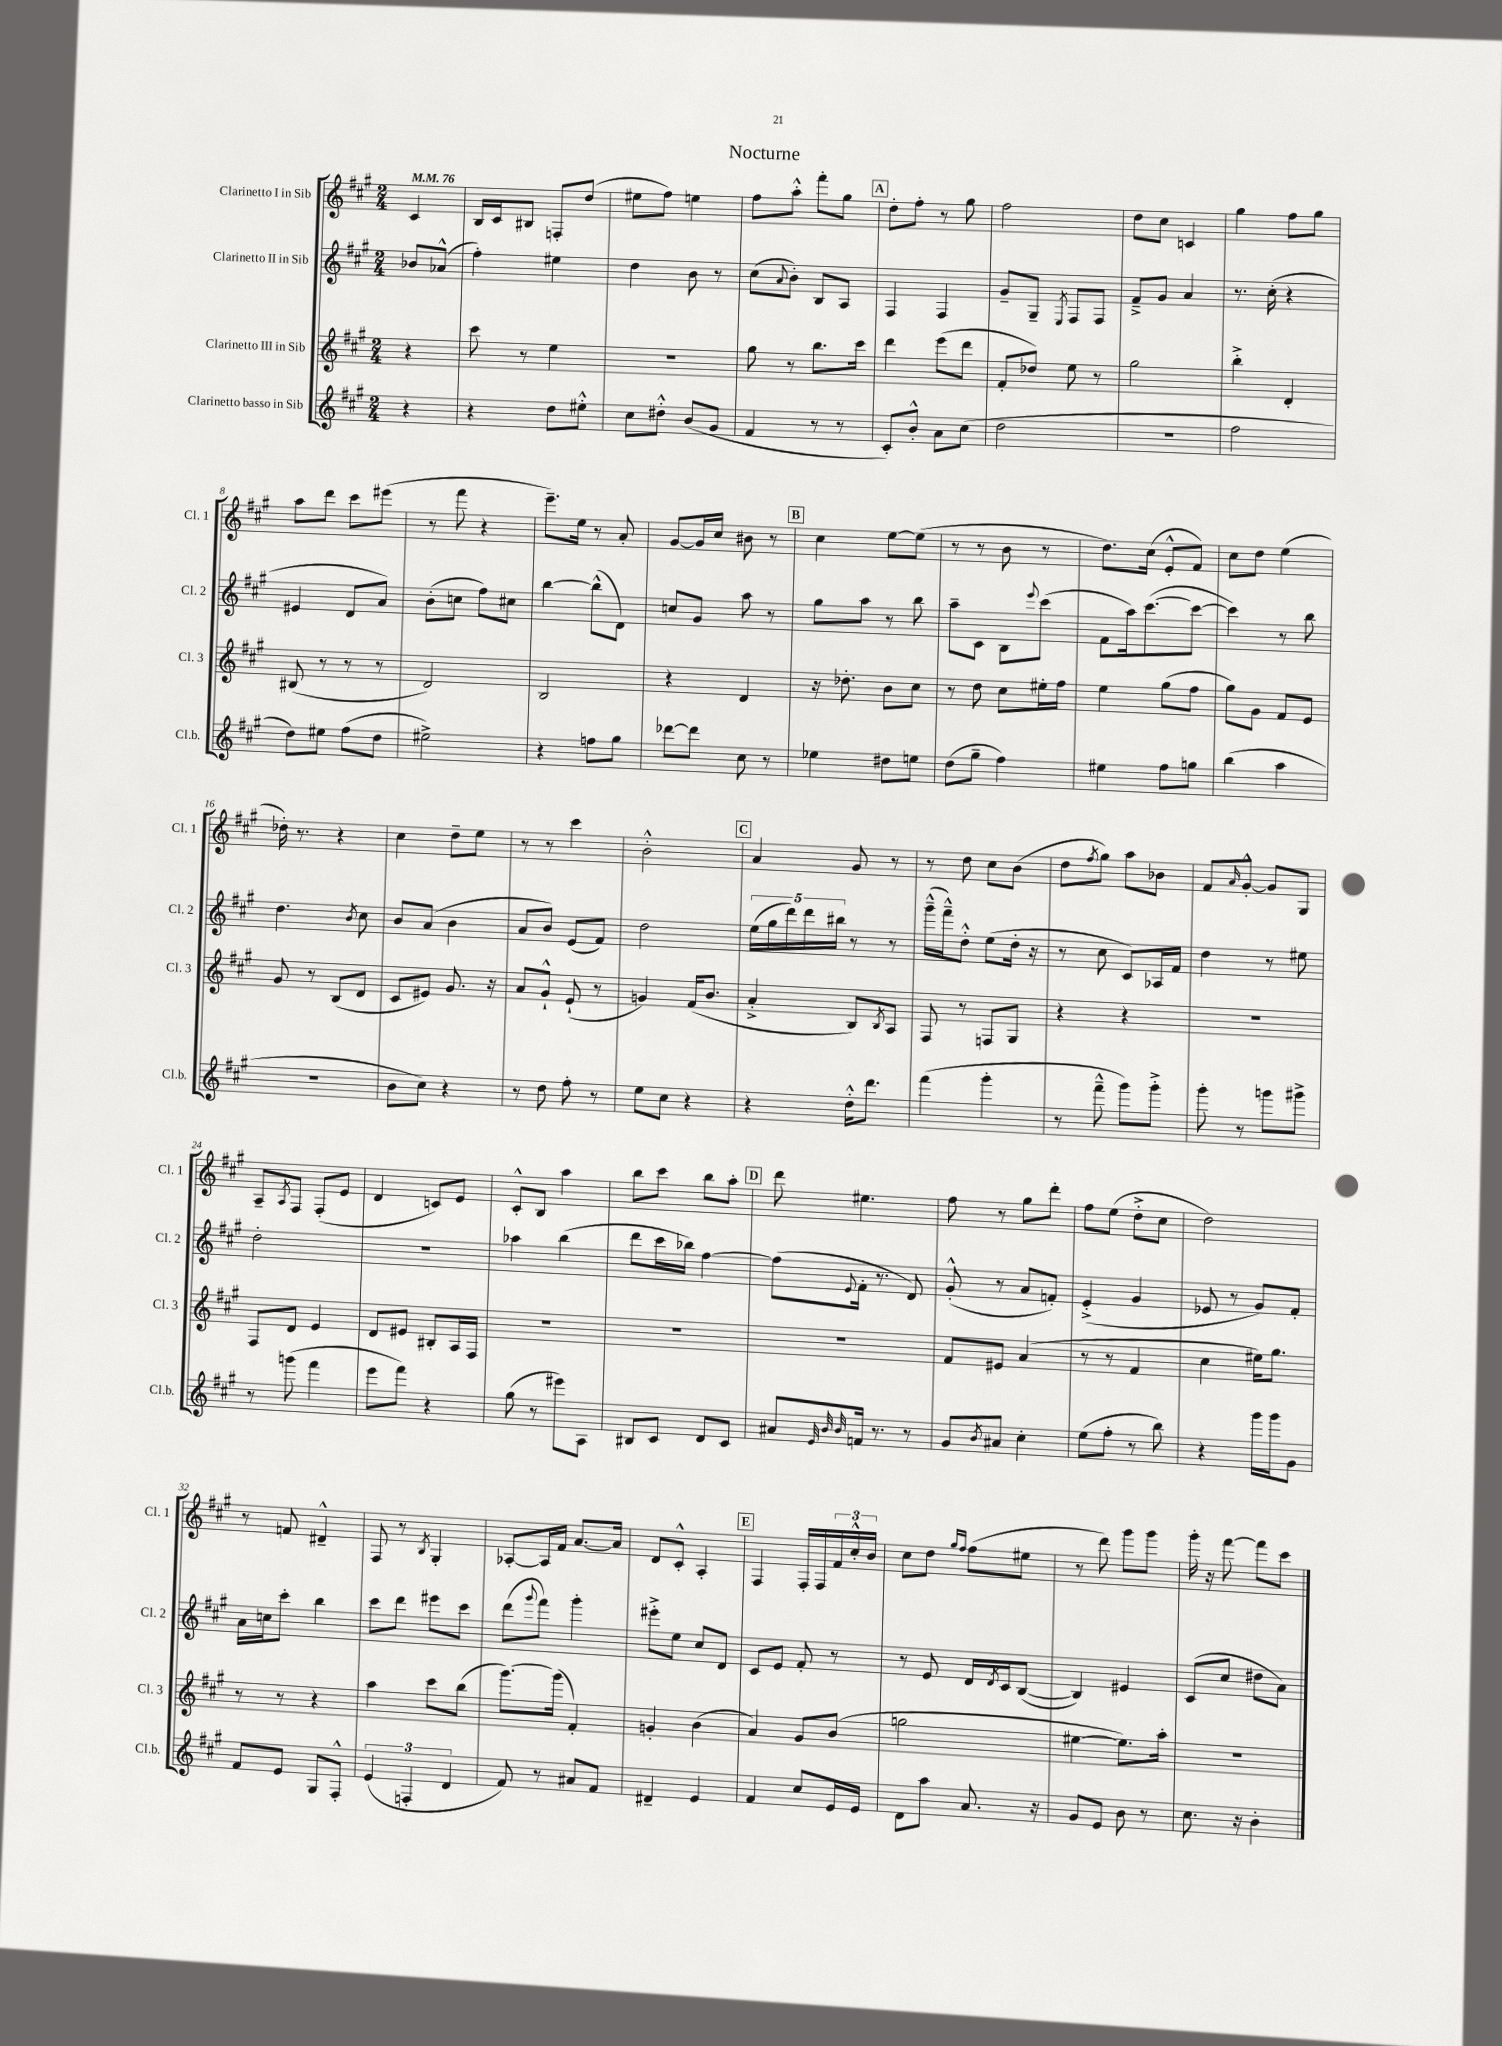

**kern	**kern	**kern	**kern
*part4	*part3	*part2	*part1
*staff4	*staff3	*staff2	*staff1
*I"Clarinetto basso in Sib	*I"Clarinetto III in Sib	*I"Clarinetto II in Sib	*I"Clarinetto I in Sib
*I'Cl.b.	*I'Cl. 3	*I'Cl. 2	*I'Cl. 1
*clefG2	*clefG2	*clefG2	*clefG2
*k[f#c#g#]	*k[f#c#g#]	*k[f#c#g#]	*k[f#c#g#]
*M2/4	*M2/4	*M2/4	*M2/4
*MM76	*MM76	*MM76	*MM76
=	=	=	=
4r	4r	8b-X/L	4c#/
.	.	(8a-X^^/J	.
=1	=1	=1	=1
4r	8ccc#\	4ff#'\)	16B/LL
.	.	.	16c#/J
.	8r	.	8B#X/J
8dd\L	4ee\	4ee#X\	8Fn'/L
8ee#X'^^\J	.	.	(8dd/J
=2	=2	=2	=2
8cc#\L	2r	4dd\	8ee#X\L
8dd#X'^^\J	.	.	8ff#\J)
(8b/L	.	8b\	4een\
8g#/J	.	8r	.
=3	=3	=3	=3
4f#/	8gg#\	(8cc#\L	8ff#\L
.	.	8qqa/	.
.	8r	8b'\J)	8aa'^^\J
8r	8.bb\L	8B/L	8fff#'\L
8r	.	8A/J	8gg#\J
.	16ccc#\Jk	.	.
!!LO:REH:place=s1:t=A
=4	=4	=4	=4
8c#'/L)	4ddd\	4F#/	8dd'\L
8b'^^/J	.	.	8ff#'\J
8a\L	(8eee\L	4F#/	8r
(8cc#\J	8ddd\J	.	8gg#\
=5	=5	=5	=5
2dd\	8f#'/L	8g#~/L	2ff#\
.	8dd-X/J)	8G#~/J	.
.	.	8qE/	.
.	8ee\	8F#/L	.
.	8r	8F#/J	.
=6	=6	=6	=6
2r	2gg#\	8f#~^/L	8dd\L
.	.	8g#/J	8cc#\J
.	.	4a/	4cn/
=7	=7	=7	=7
2ff#\	4bb'^\	8.r	4gg#\
.	.	(16cc#'\	.
.	4d'/	4r	8ff#\L
.	.	.	8gg#\J
!!LO:LB:g=z
=8	=8	=8	=8
8dd\L)	(8B#X/	4e#X/	8aa\L
8ee#X\J	8r	.	8ddd\J
(8ff#\L	8r	8d/L	8ccc#\L
8dd\J	8r	8a/J)	(8eee#X\J
=9	=9	=9	=9
2ee#X^\)	2d/)	(8b'\L	8r
.	.	8ccn\J	8fff#\
.	.	8ff#\L)	4r
.	.	8cc#X\J	.
=10	=10	=10	=10
4r	2B/	[4bb\	8.eee~\L)
.	.	.	16ee\Jk
8ffn\L	.	(8bb^^\L]	8r
8gg#\J	.	8d\J)	8a'/
=11	=11	=11	=11
[8ddd-X\L	4r	8ccn/L	[8g#/L
8ddd-\J]	.	8g#/J	16g#/L]
.	.	.	16cc#/JJ
8cc#\	4d/	8aa\	8b#X\
8r	.	8r	8r
!!LO:REH:place=s1:t=B
=12	=12	=12	=12
4ee-X\	16r	8gg#\L	4cc#\
.	8.dd-X'\	.	.
.	.	8aa\J	.
8dd#X\L	8b\L	8r	[8ee\L
8een\J	8cc#\J	8bb\	(8ee\J]
=13	=13	=13	=13
(8dd\L	8r	8aa~\L	8r
8gg#~\J	8dd\	8c#\J	8r
4ff#\)	8cc#\L	8B\L	8b\
.	.	8qqeee/	.
.	16ee#X'\L	(8ccc#\J	8r
.	16ff#\JJ	.	.
=14	=14	=14	=14
4ee#X\	4ee\	8f#\L	8.dd\L)
.	.	16aa\k)	.
.	.	([8.ccc#\	(16cc#\Jk
8ff#\L	(8gg#\L	.	8e'^^/L
8ggn\J	8ff#\J	8ccc#\J_	8f#/J)
=15	=15	=15	=15
(4bb\	8gg#\L)	4ccc#\])	8cc#\L
.	8g#\J	.	8dd\J
4aa\	8f#/L	8r	(4ee\
.	8e/J	8bb\	.
!!LO:LB:g=z
=16	=16	=16	=16
2r	8g#/	4.dd\	16dd-X'\)
.	.	.	8.r
.	8r	.	.
.	(8B/L	.	4r
.	.	8qb/	.
.	8d/J	8cc#\	.
=17	=17	=17	=17
8b\L	8c#/L	8b/L	4cc#\
8cc#\J)	8e#X/J)	(8a/J	.
4r	8.g#/	4b\	8dd~\L
.	.	.	8ee\J
.	16r	.	.
=18	=18	=18	=18
8r	8a/L	8a/L	8r
8dd\	8g#`^^/J	8b/J)	8r
8ff#'\	(8e`/	(8e/L	4ccc#\
8r	8r	8f#/J)	.
=19	=19	=19	=19
8ee\L	4gn/)	2dd\	2b'^^\
8cc#\J	.	.	.
4r	(16f#/KL	.	.
.	8.b/J	.	.
!!LO:REH:place=s1:t=C
=20	=20	=20	=20
4r	4a'^/	(20ee\LL	4a/
.	.	20gg#\	.
.	.	20ddd\)	.
.	.	20ddd\	.
.	.	20bb#X\JJ	.
16dd'^^\KL	8B/L)	8r	8g#/
8.ddd\J	.	.	.
.	8qB/	.	.
.	8A/J	8r	8r
=21	=21	=21	=21
(4fff#\	8F#/	(16ggg#~^^\LL	8r
.	.	16fff#~^^\J)	.
.	8r	8dd'^^\J	8dd\
4ggg#'\	8Fn/L	(8ee\L	8cc#\L
.	8G#/J	16dd'\Jk	(8b\J
.	.	16r	.
=22	=22	=22	=22
8r	4r	8r	8dd\L
.	.	.	8qff#/
8fff#~^^\	.	8cc#\	8gg#\J)
8ggg#\L)	4r	8c#/L)	8aa\L
8ggg#'^\J	.	16A-X/L	8b-X\J
.	.	16f#/JJ	.
=23	=23	=23	=23
8ggg#'\	2r	4dd\	8f#/L
.	.	.	16qqa/
8r	.	.	[8g#'^^/J
8gggn\L	.	8r	8g#/L]
8ggg#X^\J	.	8ee#X\	8G#/J
!!LO:LB:g=z
=24	=24	=24	=24
8r	8F#/L	2dd'\	8A~/L
.	.	.	8qA/
(8gggn\	8d/J	.	8F#/J
4fff#\	4e/	.	(8F#'/L
.	.	.	8e/J
=25	=25	=25	=25
8eee\L	8d/L	2r	4d/
8fff#\J)	8e#X/J	.	.
4r	8B#X'/L	.	8cn/L)
.	16A/L	.	8e/J
.	16F#/JJ	.	.
=26	=26	=26	=26
(8gg#\	2r	4aa-X\	8c#'^^/L
8r	.	.	8B/J
8eee#X\L)	.	(4bb\	4aa\
8A\J	.	.	.
=27	=27	=27	=27
8B#X/L	2r	8ddd\L	8bb\L
8c#/J	.	16ccc#\L	8ccc#\J
.	.	16bb-X\JJ)	.
8d/L	.	[4ff#\	8bb\L
8c#/J	.	.	8aa'\J
!!LO:REH:place=s1:t=D
=28	=28	=28	=28
8a#X/L	2r	(8ff#\L]	8ddd\
32qqe/	.	.	.
32qqb/	.	.	.
32qqb/	.	8qqe/	.
16fn/Jk	.	16f#'\Jk	4.ee#X\
8.r	.	8.r	.
8r	.	8d/)	.
=29	=29	=29	=29
8g#/L	8f#/L	(8g#'^^/	8ff#\
8qb/	.	.	.
8a#X/J	8e#X/J	8r	8r
4cc#'\	(4a/	8a/L	8gg#\L
.	.	8fn'/J)	8ddd'\J
=30	=30	=30	=30
(8ee\L	8r	(4e'^/	8ff#\L
8ff#'\J	8r	.	(8ee\J
8r	4f#/	4g#/	8dd'^\L
8bb\)	.	.	8cc#\J
=31	=31	=31	=31
4r	4cc#\	8e-X/	2dd\)
.	.	8r	.
16ggg#\LL	16ee#X\KL)	8g#/L)	.
16ggg#\J	8.gg#\J	.	.
8g#\J	.	8f#'/J	.
!!LO:LB:g=z
=32	=32	=32	=32
8f#/L	8r	16a\LL	8r
.	.	16ccn\J	.
8e/J	8r	8ccc#'\J	8fn/
8G#/L	4r	4bb\	4d#X~^^/
8F#'^^/J	.	.	.
=33	=33	=33	=33
(6e/	4aa\	8ccc#\L	8F#/
.	.	8ddd\J	8r
6Fn'/	.	.	.
.	.	.	8qB/
.	8ccc#\L	8eee#X\L	4G#'/
6d/	.	.	.
.	(8bb\J	8ccc#\J	.
=34	=34	=34	=34
8f#/)	[8.ggg#\L)	(8ddd\L	[8A-X'/L
.	.	8qqggg#/	.
8r	.	8fff#\J)	16A-/L]
.	(16ggg#\Jk]	.	16f#/JJ
8a#X/L	4f#'/)	4ggg#'\	[8.a/L
8f#/J	.	.	.
.	.	.	16a/Jk]
=35	=35	=35	=35
4d#X~/	4gn'/	8eee#X'^\L	8d/L
.	.	8ee\J	8c#'^^/J
4e/	(4b\	8cc#/L	4A'/
.	.	8d/J	.
!!LO:REH:place=s1:t=E
=36	=36	=36	=36
4f#/	4a/)	8c#/L	4F#/
.	.	8e/J	.
8cc#/L	8g#/L	8f#'/	16F#'/LL
.	.	.	16F#/
16e/L	(8b/J	8r	24f#/
.	.	.	24cc#'^^/
16e/JJ	.	.	.
.	.	.	24b/JJ
=37	=37	=37	=37
8d\L	2ggn\	8r	8cc#\L
8aa\J	.	8e/	8dd\J
.	.	.	16qqgg#/LL
.	.	.	16qqff#/JJ
8.a/	.	16d/LL	(8ff#\L
.	.	8qd/	.
.	.	16c#/J	.
.	.	([8B/J	8ee#X\J
16r	.	.	.
=38	=38	=38	=38
8g#/L	[4ee#X\	4B/])	8r
8e/J	.	.	8ddd\)
8b\	8.ee#\L])	4e#X/	8ggg#\L
8r	.	.	8ggg#\J
.	16aa'\Jk	.	.
=39	=39	=39	=39
8.cc#\	2r	(8c#/L	16ggg#'\
.	.	.	16r
.	.	8cc#/J	[8fff#\
16r	.	.	.
4b'\	.	8dd#X\L	8fff#\L]
.	.	8a\J)	8ccc#\J
==	==	==	==
*-	*-	*-	*-
